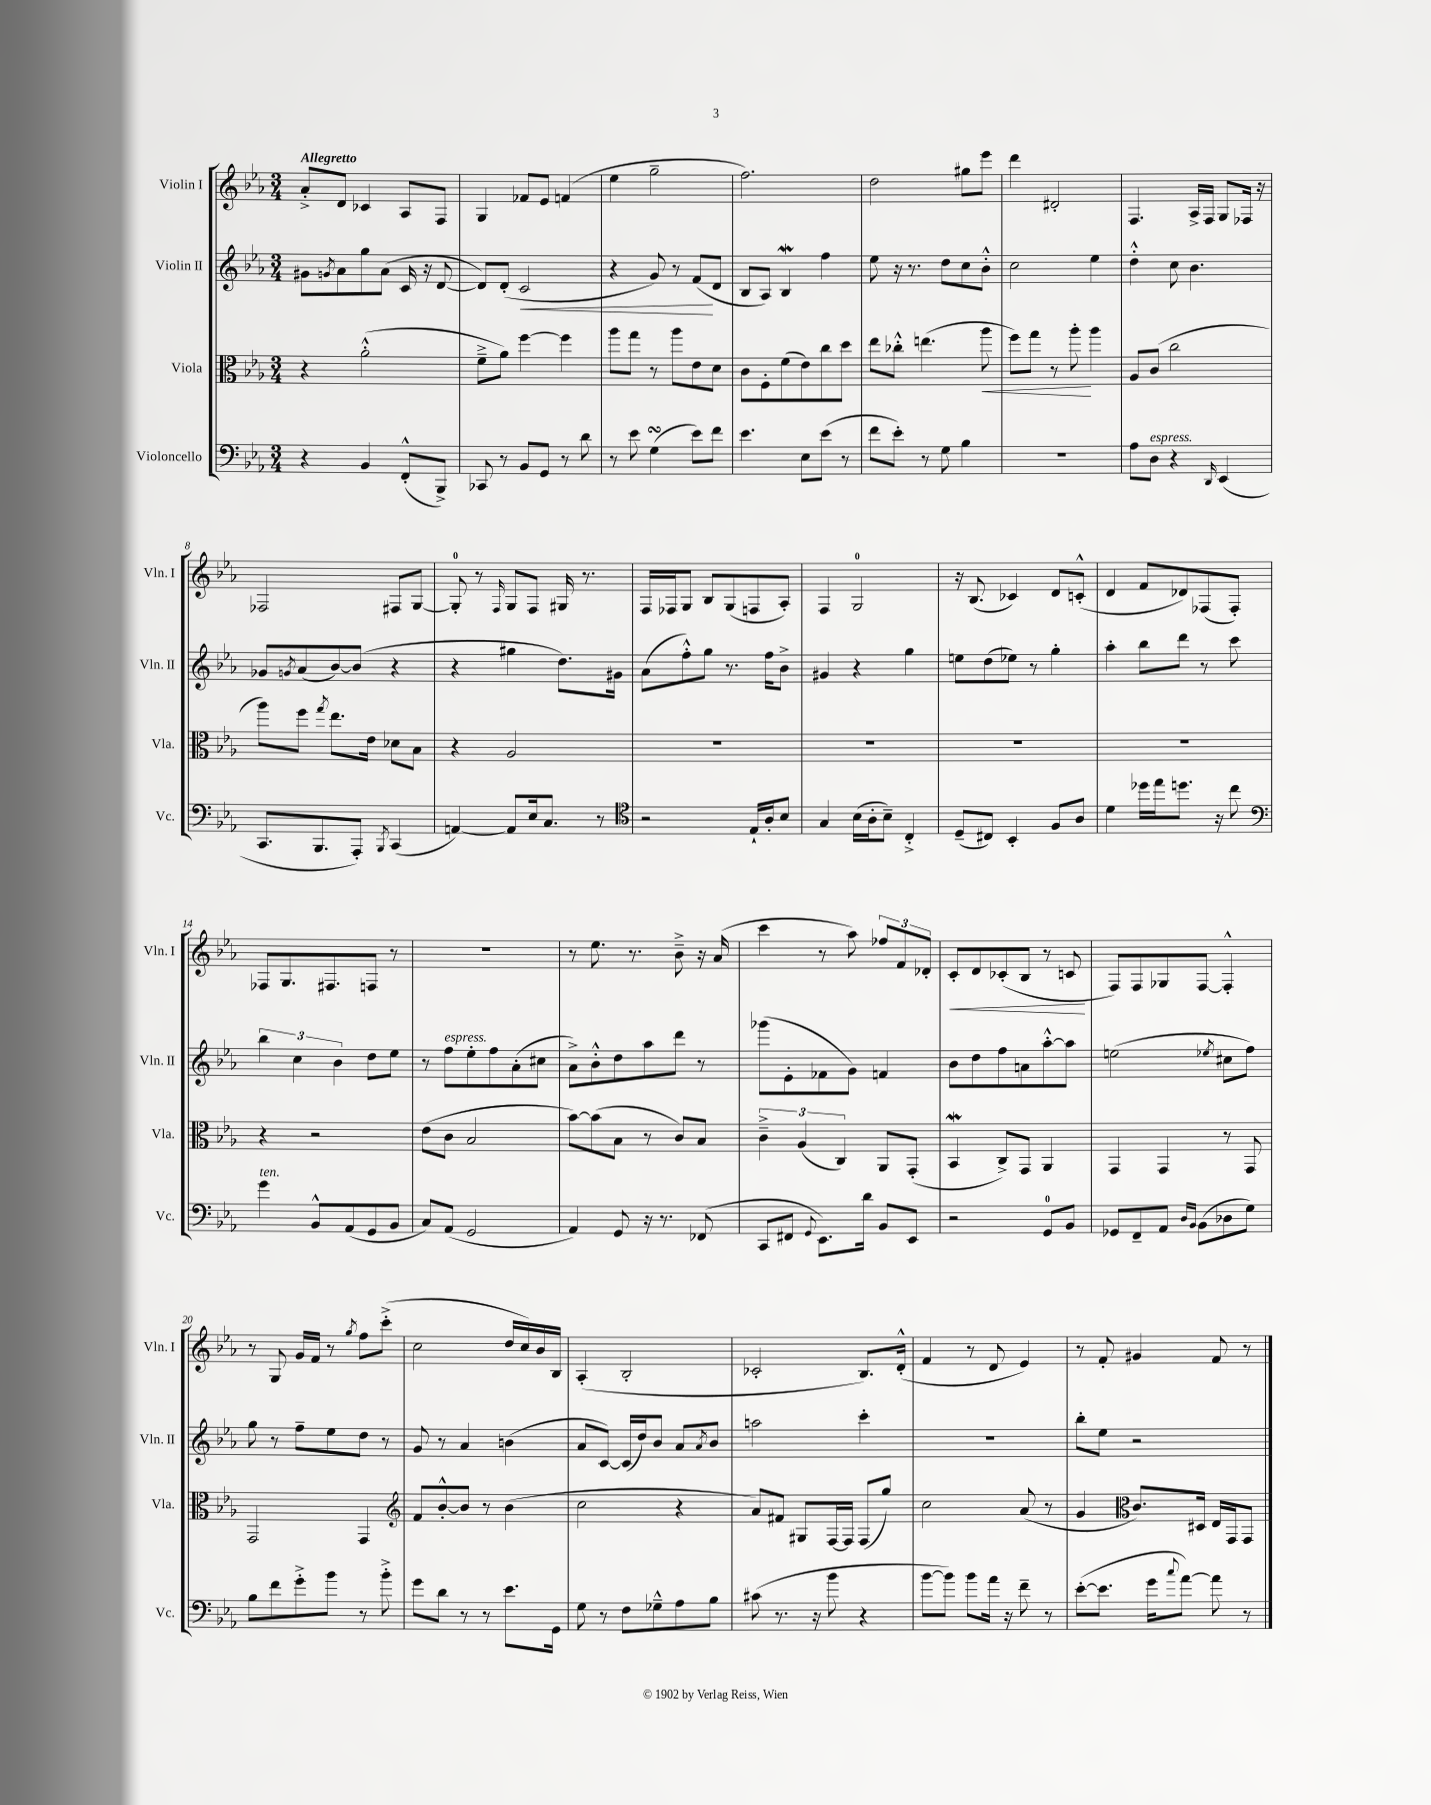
<<
\new StaffGroup <<
\new Staff = "s0" \with { instrumentName = "Violin I" shortInstrumentName = "Vln. I" } {
    \clef treble \key ees \major \numericTimeSignature \time 3/4 \tempo "Allegretto"
    aes'8-.-> d'8 ces'4 aes8 f8 |
    g4 fes'8 ees'8 f'4( |
    ees''4 g''2-- |
    f''2.) |
    d''2 gis''8 ees'''8 |
    d'''4 dis'2-. |
    f4. aes16-> f16 g8 fes16 r16 |
    fes2 fis8 g8~ |
    g8-0-. r8 \grace { f16 } g8 f8 gis16 r8. |
    f16 fes16 g8 bes8 g8( f8 aes8-.) |
    f4 g2-0 |
    r16 bes8.( ces'4) d'8 c'8-.-^( |
    d'4 f'8 des'8) fes8( fes8-.) |
    fes8 g8. fis8. f8 r8 |
    R2. |
    r8 ees''8. r8. bes'8---> r16 aes'16( |
    c'''4 r8 aes''8) \tuplet 3/2 { fes''8 f'8 des'8-. } |
    c'8-.\< d'8 ces'8-.( bes8 r8 c'8\! |
    f8) f8 ges8 f8~ f4-.-^ |
    r8 g8 g'16 f'16 r8 \acciaccatura { g''8 } f''8 c'''8-.->( |
    c''2 d''16 c''16) bes'16 bes16 |
    aes4-.( bes2-. |
    ces'2-. bes8.) d'16-.-^( |
    f'4 r8 d'8 ees'4) |
    r8 f'8-. gis'4 f'8 r8 \bar "|." |
}
\new Staff = "s1" \with { instrumentName = "Violin II" shortInstrumentName = "Vln. II" } {
    \clef treble \key ees \major \numericTimeSignature \time 3/4
    gis'8 \acciaccatura { g'8 } aes'8 g''8 aes'8( c'16 r16 d'8~ |
    d'8) d'8-.( c'2\< |
    r4 g'8) r8 f'8\!( d'8 |
    bes8 aes8) bes4\mordent f''4 |
    ees''8 r16 r8. d''8 c''8 bes'8-.-^ |
    c''2 ees''4 |
    d''4-.-^ c''8 bes'4. |
    ges'8 \acciaccatura { g'8 } aes'8( bes'8~) bes'8( r4 |
    r4 gis''4 d''8.) gis'16 |
    aes'8( f''8-.-^) g''8 r8. f''16 bes'8-> |
    gis'4 r4 g''4 |
    e''8 d''8( ees''8) r8 g''4-. |
    aes''4-. bes''8 d'''8 r8 c'''8 |
    \tuplet 3/2 { bes''4 c''4 bes'4 } d''8 ees''8 |
    r8 f''8^\markup { \italic "espress." } ees''8-. f''8 aes'8-.( cis''8 |
    aes'8->) bes'8-.-^ d''8 aes''8 d'''8 r8 |
    ges'''8( ees'8-. fes'8 g'8) f'4 |
    bes'8 d''8 f''8 a'8 aes''8~-.-^ aes''8 |
    e''2( \acciaccatura { ees''8 } cis''8 f''8) |
    g''8 r8 f''8-- ees''8 d''8 r8 |
    g'8 r8 aes'4 b'4( |
    aes'8 c'8~) c'16( d''16) bes'8 aes'8 \acciaccatura { aes'8 } bes'8 |
    a''2 c'''4-. |
    R2. |
    bes''8-. ees''8 r2 \bar "|." |
}
\new Staff = "s2" \with { instrumentName = "Viola" shortInstrumentName = "Vla." } {
    \clef alto \key ees \major \numericTimeSignature \time 3/4
    r4 aes'2-.-^( |
    f'8---> aes'8) f''4~ f''4 |
    aes''8 g''8 r8 aes''8 ees'8 d'8 |
    c'8 f8-. f'8( ees'8) c''8 d''8 |
    ees''8 ces''8-.-^ e''4.( aes''8\< |
    f''8) g''8 r8 aes''8-.\! aes''4 |
    aes8 c'8( c''2 |
    aes''8) f''8 \acciaccatura { g''8 } ees''8. ees'16 des'8 bes8 |
    r4 aes2 |
    R2. |
    R2. |
    R2. |
    R2. |
    r4 r2 |
    ees'8( c'8 bes2 |
    bes'8~) bes'8( bes8 r8 c'8) bes8 |
    \tuplet 3/2 { c'4---> aes4( c4) } aes,8 g,8-.( |
    bes,4\mordent c8->) g,8 aes,4 |
    g,4 g,4 r8 g,8 |
    g,2 g,4 |
    \clef treble f'8 bes'8~-.-^ bes'8 r8 bes'4( |
    c''2 r4 |
    aes'8) fis'8 gis8 f16~ f16 f8( g''8) |
    c''2 aes'8( r8 |
    g'4 \clef alto c'8.) dis16 ees16 g,16 g,8 \bar "|." |
}
\new Staff = "s3" \with { instrumentName = "Violoncello" shortInstrumentName = "Vc." } {
    \clef bass \key ees \major \numericTimeSignature \time 3/4
    r4 bes,4 f,8-.-^( bes,,8->) |
    ces,8 r8 bes,8 g,8 r8 d'8 |
    r8 ees'8 g4\turn( ees'8) f'8 |
    ees'4. ees8 ees'8( r8 |
    f'8 ees'8-.) r8 g8 bes4 |
    R2. |
    aes8 d8^\markup { \italic "espress." } r4 \grace { d,16 } ees,4( |
    c,8. bes,,8. aes,,8-.) \acciaccatura { bes,,8 } c,4( |
    a,4~) a,8 ees16 c8. r8 |
    \clef tenor r2 ees16-! aes16-. bes8 |
    g4 bes16( aes16-. bes8--) c4-.-> |
    d8--( cis8) bes,4-. f8 aes8 |
    d'4 des''16 ees''16 d''8. r16 c''8 |
    \clef bass g'4^\markup { \italic "ten." } bes,8-^ aes,8( g,8 bes,8 |
    c8) aes,8( g,2 |
    aes,4) g,8 r16 r8. fes,8( |
    c,8 fis,8 \appoggiatura { g,8 } ees,8.) d'16 bes,8 ees,8 |
    r2 g,8-0 bes,8 |
    ges,8 f,8-- aes,8 \grace { d16 bes,16 } bes,8( des8 g8) |
    bes8 f'8 g'8-.-> bes'8 r8 bes'8-.-> |
    g'8 d'8 r8 r8 ees'8. g,16 |
    g8 r8 f8 ges8---^ aes8 bes8 |
    cis'8( r8. r16 bes'8 r4 |
    bes'8~ bes'8) bes'8 aes'16 r16 f'8-- r8 |
    ees'8~-.( ees'8. g'16 \appoggiatura { c''8 } aes'8~) aes'8 r8 \bar "|." |
}
>>
>>
